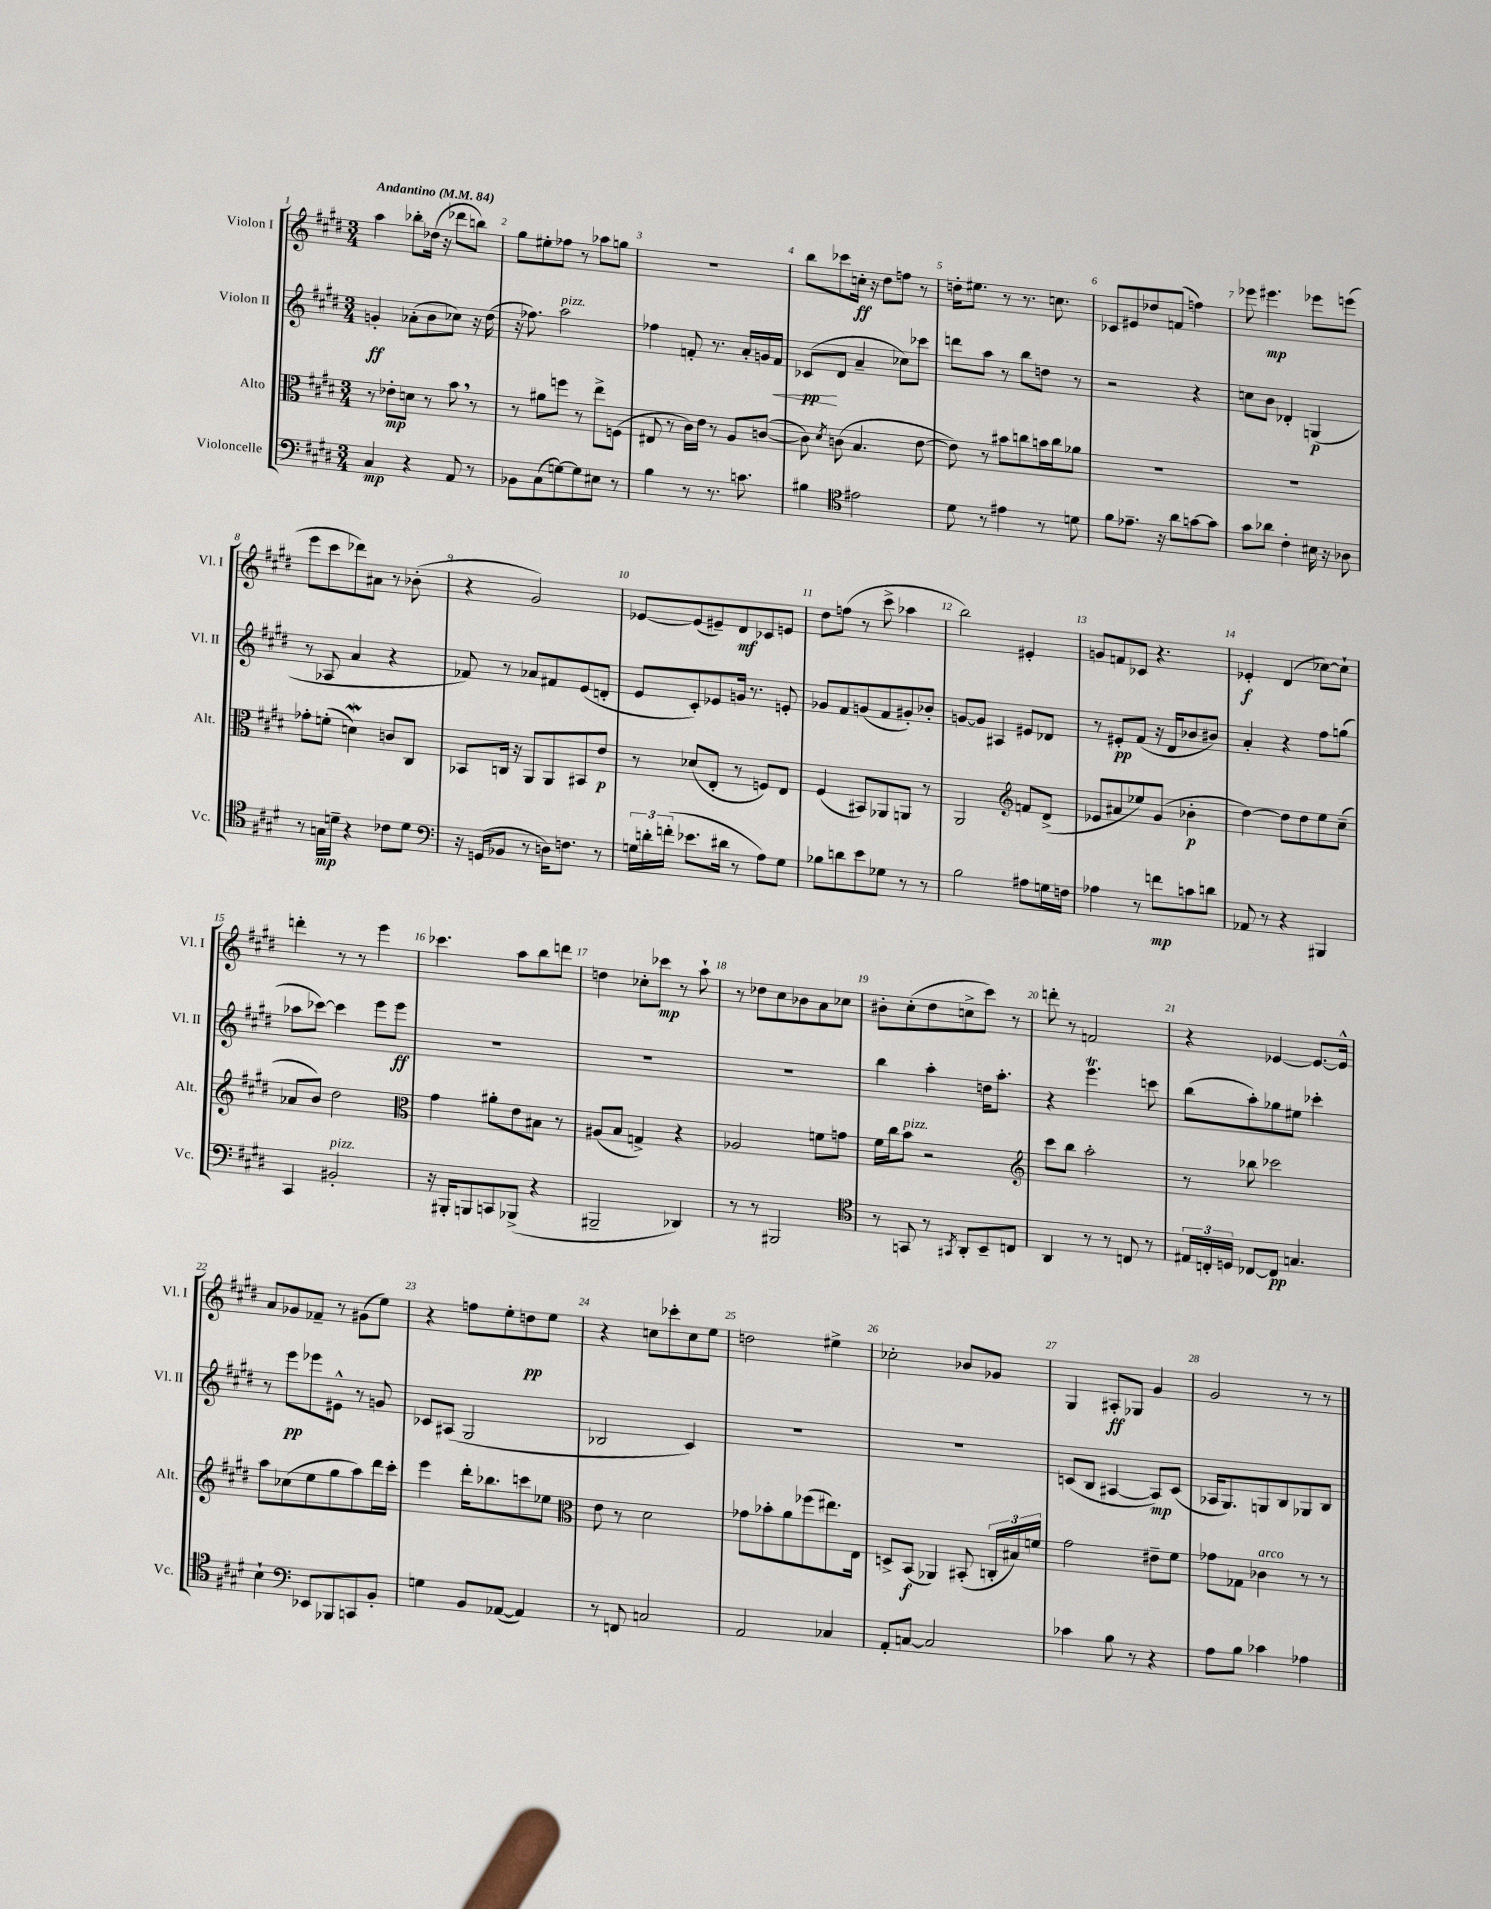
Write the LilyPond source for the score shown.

<<
\new StaffGroup <<
\new Staff = "s0" \with { instrumentName = "Violon I" shortInstrumentName = "Vl. I" } {
    \clef treble \key e \major \numericTimeSignature \time 3/4 \tempo "Andantino" 4 = 84
    \autoBeamOff a''4 bes''8[-. des''16]( r16 des'''8[ b''8]) |
    gis''8[ eis''8-. fes''8] r8 aes''8[ g''8] |
    R2. |
    b''8[ ces'''8 c''16]-.\ff r16 dis''8[ f''8] r8 |
    d''16[-. eis''8.] r8 r8. c''8. |
    ces'8[ eis'8 des''8 f'8]( f''4) |
    ees'''8 eis'''4.\mp ees'''8[ e'''8]( |
    e'''8[ cis'''8 des'''8) ais'8] r8 bes'8-.( |
    r4 gis'2) |
    ees'8[~ ees'8( eis'8--) dis'8\mf ces'8 e'8] |
    dis''8[ f''8]( r8 cis'''8-> aes''4 |
    b''2) eis'4-. |
    g'8[ f'8 ces'8] r4. |
    ees'4-.\f dis'4( ces''8[~) ces''8]-! |
    d'''4-. r8 r8 e'''4 |
    ces'''4. a''8[ b''8 d'''8] |
    d''4 ces''8[-. ces'''8]\mp r8 a''8-! |
    r8 des''8[ cis''8 bes'8 a'8 ces''8] |
    bis'8[-. cis''8-.( dis''8 c''8-> cis'''8]) r8 |
    d'''8-. r8 f'2 |
    r4 ees'4~ ees'8.[~ ees'16]-^ |
    a'8[ ges'8 fes'8]-- r8 gis'8[( e''8]) |
    r4 f''8[ e''8-. d''8\pp e''8] |
    r4 c''8[ ces'''8-. c''8 e''8] |
    d''2 eis''4-> |
    ces''2-. bes'8[ ges'8] |
    gis4 ais8[-.\ff ges8] gis'4 |
    gis'2 r8 r8 \bar "|." |
}
\new Staff = "s1" \with { instrumentName = "Violon II" shortInstrumentName = "Vl. II" } {
    \clef treble \key e \major \numericTimeSignature \time 3/4
    \autoBeamOff g'4-.\ff aes'8[-.( b'8 ces''8]) r16 dis''16( |
    r16 fes''8.) a''2^\markup { \italic "pizz." } |
    fes''4 f'8-. r8. a'16[-. g'16 f'16]\< |
    ces'8[\pp\!( dis'8] a'4-- ces''8[) ces'''8] |
    d'''8[ a''8] r8 b''8[ d''8] r8 |
    r2 r4 |
    c''8[ b'8] des'4-. g4\p( |
    r8 aes8 a'4 r4 |
    fes'8) r8 aes'8[ fis'8 e'8( d'8]-. |
    e'8[ cis'8-.) ees'8 g'16] r8. e'8-. |
    ges'8[ fis'8 g'8( fis'8 gis'8-.) bes'8]-. |
    g'8[~ g'8] ais4 eis'8[ des'8] |
    r8 eis'8[-.\pp fis'8]( r16 dis'16[ bes'8 bis'8]) |
    a'4-. r4 fis''8[ g''8]( |
    aes''8[ ces'''8]~) ces'''4 e'''8[ e'''8]\ff |
    R2. |
    R2. |
    R2. |
    b''4 a''4-. d''16[ a''8.]-. |
    r4 e'''4.\trill c'''8 |
    b''8[( a''8-.) ges''8 eis''8] ces'''4-. |
    r8 e'''8[\pp ees'''8 eis'8]-^ r8 g'8 |
    ces'8[ ais8]( gis2 |
    bes2 cis'4) |
    R2. |
    R2. |
    c'8[( b8] ais4~ ais8[\mp) c'8]( |
    aes16[ gis8.) g8 b8 ges8 b8] \bar "|." |
}
\new Staff = "s2" \with { instrumentName = "Alto" shortInstrumentName = "Alt." } {
    \clef alto \key e \major \numericTimeSignature \time 3/4
    \autoBeamOff r8 ees'8[-.\mp d'8] r8 b'8 \breathe r8 |
    r8 ais'8[ f''8] r8 e''8[-> f8]( |
    eis8 r8 cis'16[) e'16] r8 a8[ c'8]~( |
    c'8) \acciaccatura { dis'8 } c'8( b4. e'8~ |
    e'8) r8 bis'8[ c''8 b'16 c''16 aes'8] |
    R2. |
    R2. |
    ges'8[-. f'8]-.( d'4\mordent) c'8[ cis8] |
    bes,8[ c16] r16 a,8[ a,8 bis,8 e'8]\p |
    r8 des'8[( e8]-. r8 f8[) e8] |
    fis4( bis,8[) aes,8 a,8] r8 |
    a,2 \clef treble f'8[ dis'8]->( |
    ees'8[ ais'8 ees''8) gis'8]( bes'4-.\p |
    dis''4~) dis''8[ dis''8 e''8 cis''8]--( |
    aes'8[ b'8]) dis''2 |
    \clef alto gis'4 ais'8[-. e'8 bis8] r8 |
    ais8[( b8] g4->) r4 |
    aes2 f'8[ g'8] |
    fis'16[ cis''16 b'8]^\markup { \italic "pizz." } r2 |
    \clef treble cis'''8[ b''8] a''2-. |
    r8 bes''8 ces'''2 |
    a''8[ ces''8( e''8 gis''8 a''8) dis'''16 cis'''16]-. |
    e'''4 dis'''16[-. bes''8. c'''8 ees''8] |
    \clef alto e'8 r8 dis'2 |
    ges'8[ bes'8-. a'8 fes''8( eis''8.) e16] |
    d8[-> b,8]\f( aes,4) bis,8-.( \tuplet 3/2 { c16[-. bis16) f'16] } |
    gis'2 eis'8[-- fis'8] |
    ges'8[ ges8] ces'4^\markup { \italic "arco" } r8 r8 \bar "|." |
}
\new Staff = "s3" \with { instrumentName = "Violoncelle" shortInstrumentName = "Vc." } {
    \clef bass \key e \major \numericTimeSignature \time 3/4
    \autoBeamOff cis4\mp r4 a,8 r8 |
    bes,8[ cis8( g8~) g8 eis8] r8 |
    b4 r8 r8. c'8. |
    bis4 \clef tenor eis'2 |
    dis'8 r8 eis'4 r8 d'8 |
    fis'8[ ees'8.]-- r16 a'8[ g'8~ g'8] |
    gis'8[ aes'8] cis'4-. bis16 r16 aes8 |
    r8 g16[\mp d'16]-- r4 ces'8[ d'8] |
    \clef bass r16 g,16[( bes,8] r8 d16[) f8.] r8 |
    \tuplet 3/2 { g16[ d'16-. f'16]-.( } ees'8.[ dis'16] r8 a8[) g8] |
    bes8[ d'8 e'8 ges8] r8 r8 |
    b2 ais8[ g16 f16] |
    aes4 r8 f'8[\mp c'8 d'8] |
    aes,8 r8 r4 bis,,4 |
    cis,4 bis,2-.^\markup { \italic "pizz." } |
    r16 bis,,16[-. b,,8 c,8 bes,,8]->( r4 |
    bis,,2-- des,4) |
    r8 r8 bis,,2 |
    \clef tenor r8 g,8 r8 \acciaccatura { gis,8 } a,8[-. b,8-- c8] |
    a,4 r8 r8 c8 r8 |
    \tuplet 3/2 { eis16[ c16-. d16] } ces8[~ ces8]\pp g4. |
    b4-! \clef bass ees,8[ bes,,8 c,8 b,8]-. |
    g4 b,8[ aes,8]~( aes,4) |
    r8 f,8 c2 |
    a,2 ces4 |
    a,8[-. c8]~ c2 |
    ces'4 b8 r8 r4 |
    a8[ b8] ces'4 aes4 \bar "|." |
}
>>
>>
\layout { \context { \Score \override BarNumber.break-visibility = ##(#f #t #t) barNumberVisibility = #all-bar-numbers-visible } }
